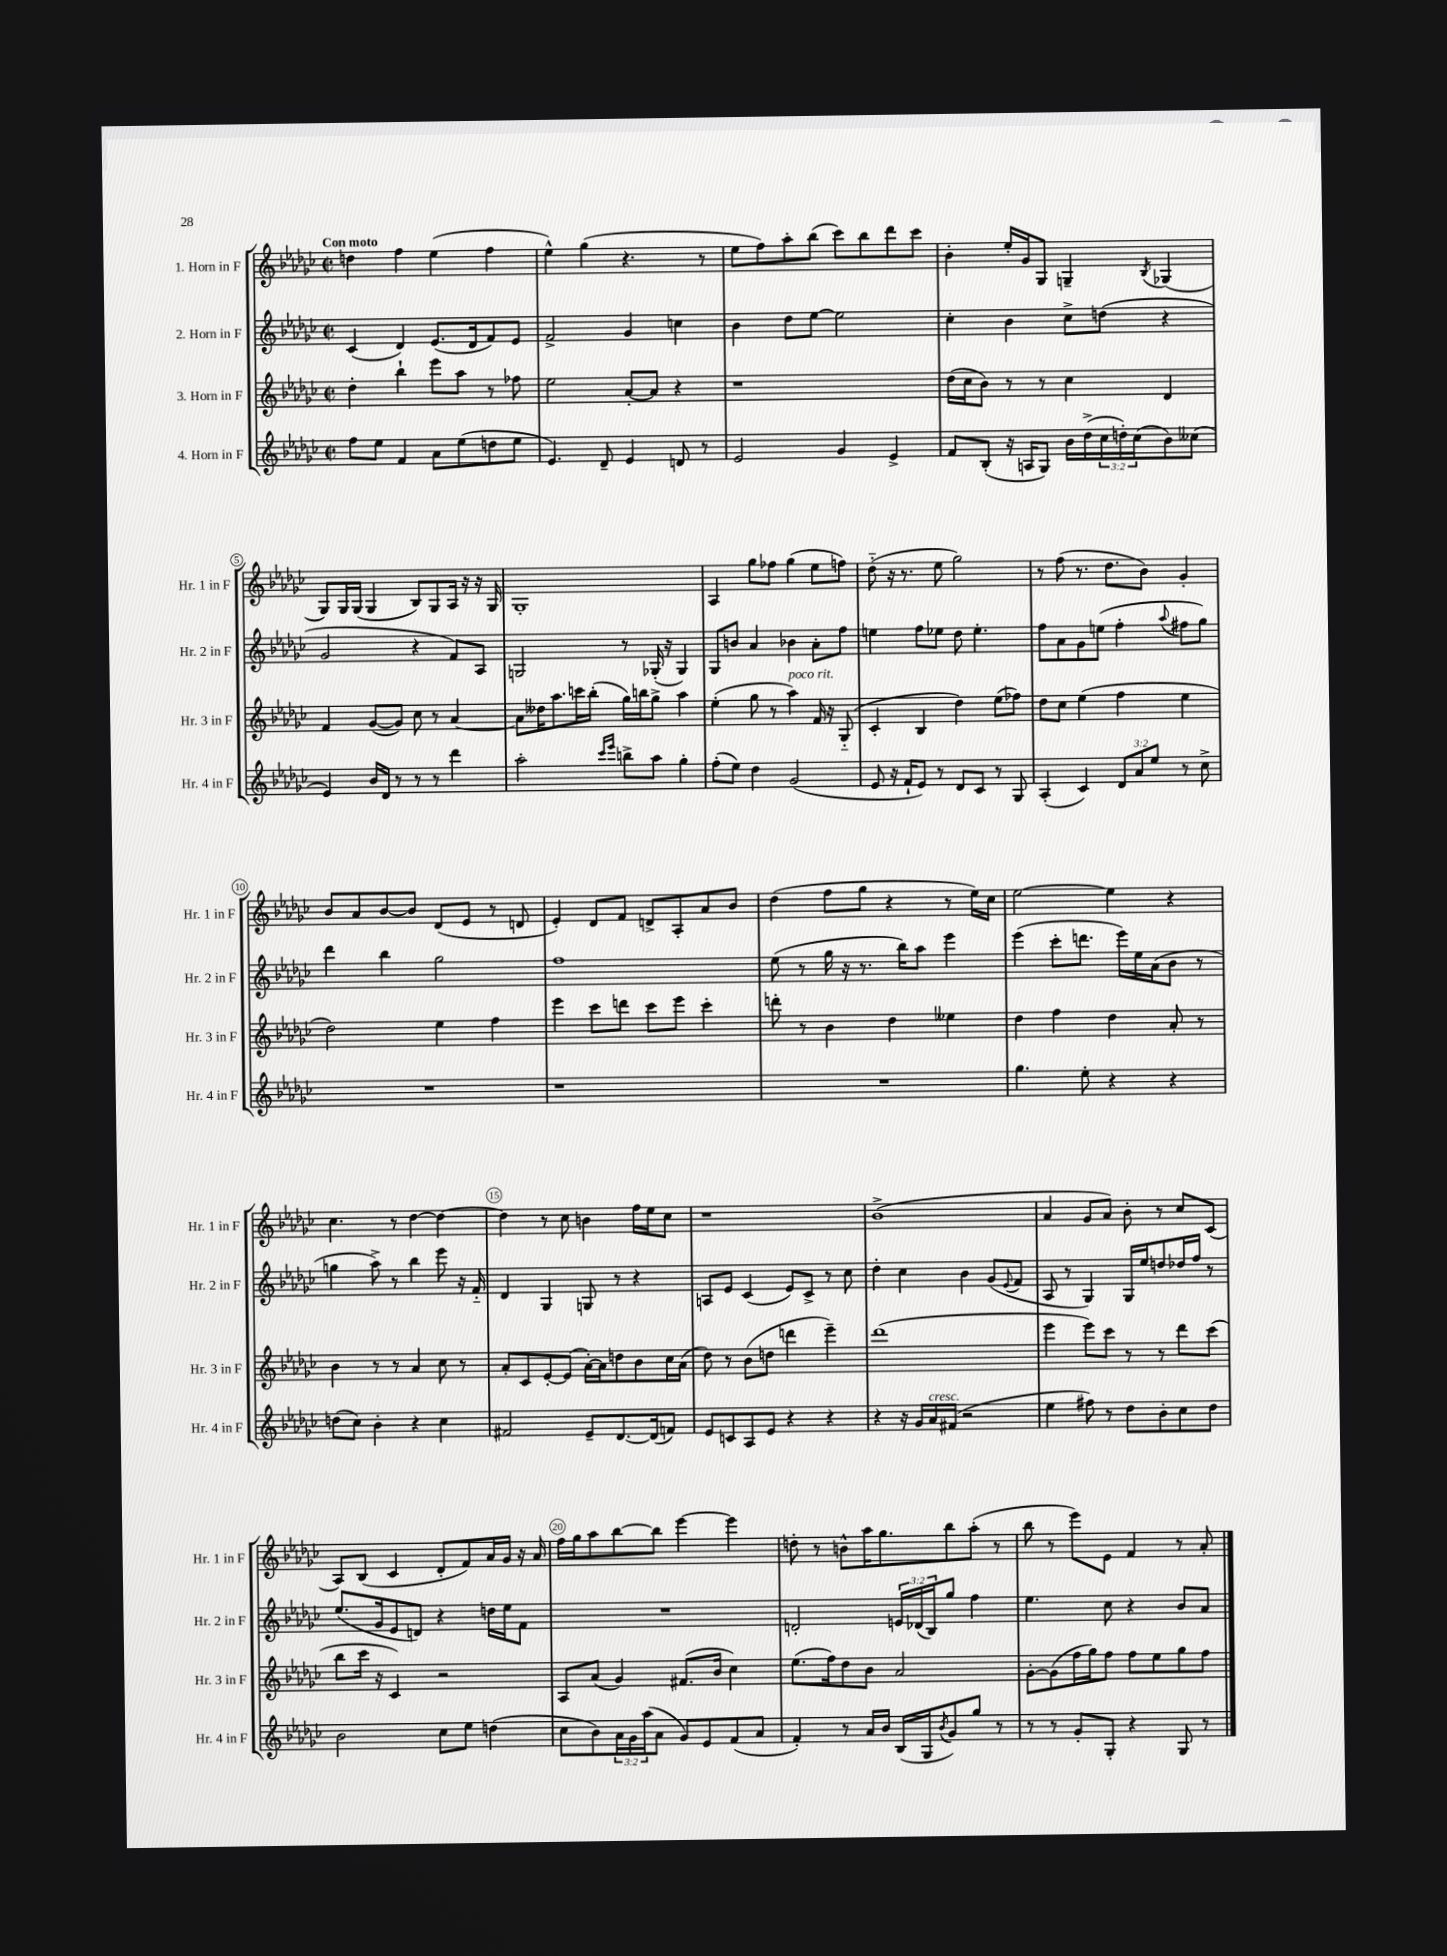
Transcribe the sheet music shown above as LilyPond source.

<<
\new StaffGroup <<
\new Staff = "s0" \with { instrumentName = "1. Horn in F" shortInstrumentName = "Hr. 1 in F" } {
    \clef treble \key ges \major \defaultTimeSignature \time 2/2 \tempo "Con moto"
    d''4 f''4 ees''4( f''4 |
    ees''4-^) ges''4( r4. r8 |
    ees''8 f''8) aes''8-. bes''8( ces'''8) bes''8 des'''8 ces'''8 |
    bes'4-. ees''16-. ges'16 ges8 g4-- \acciaccatura { bes8 } ges4( |
    ges8) ges16 ges16( ges4 bes8) ges8 aes16 r16 r16 ges16 |
    ges1-. |
    aes4 ges''8 fes''8 ges''4( ees''8 f''8) |
    des''8-_( r16 r8. ees''8 ges''2) |
    r8 f''8( r8. des''8. bes'8) ges'4-. |
    bes'8 aes'8 bes'8~ bes'8 des'8( ees'8 r8 d'8 |
    ees'4-.) des'8 f'8 d'8-> aes8-. aes'8 bes'8 |
    des''4( f''8 ges''8 r4 r8 ees''16) ces''16 |
    ees''2~ ees''4 r4 |
    ces''4. r8 des''4~ des''4~ |
    des''4 r8 ces''8 b'4 f''16 ees''16 ces''8 |
    r1 |
    bes'1->( |
    aes'4 ges'8 aes'8) bes'8-. r8 ces''8 ces'8( |
    aes8) bes8( ces'4 des'8-. f'8) aes'16 ges'16 r16 aes'16 |
    f''16 ges''16 aes''8 bes''8~ bes''8 ees'''4~ ees'''4 |
    d''8-. r8 b'8-^ aes''16 ges''8. bes''8 aes''8-.( r8 |
    bes''8 r8 ees'''8) ees'8 f'4 r8 aes'8-. \bar "|." |
}
\new Staff = "s1" \with { instrumentName = "2. Horn in F" shortInstrumentName = "Hr. 2 in F" } {
    \clef treble \key ges \major \defaultTimeSignature \time 2/2 \override Staff.TupletNumber.text = #tuplet-number::calc-fraction-text
    ces'4( des'4) ees'8.( des'16 f'8) ees'8 |
    f'2-> ges'4 c''4 |
    bes'4 des''8 ees''8~ ees''2 |
    ces''4-. bes'4 ces''8-> d''8( r4 |
    ges'2 r4 f'8) aes8 |
    g2 r8 ges16-.( r16 ges4) |
    ges8 b'8 aes'4 bes'4 aes'8-. f''8 |
    e''4 f''8 ees''8 des''8 ees''4.-. |
    f''8 aes'8 ges'8 e''8( f''4-. \appoggiatura { aes''8 } fis''8 ges''8) |
    des'''4 bes''4 ges''2 |
    f''1 |
    ees''8( r8 ges''16 r16 r8. bes''16) aes''8 ees'''4 |
    ees'''4( ces'''8-. d'''8. ees'''16) ees''16 aes'16( bes'8 r8 |
    g''4 aes''8->) r8 bes''4 ees'''8 r16 f'16-_ |
    des'4 ges4 g8 r8 r4 |
    a8 ees'8 ces'4( ees'8) ces'8-> r8 ces''8 |
    des''4-. ces''4 bes'4 ges'8( \appoggiatura { ees'8 } f'8 |
    aes8 r8 ges4) ges16 ees''16 d''8 des''16 f''16 r8 |
    ees''8.( ges'16 ees'8 d'8) r4 d''16 ees''16 f'8 |
    R1 |
    d'2-. \tuplet 3/2 { e'16 des'16( bes16) } ges''8 f''4 |
    ees''4. ces''8 r4 bes'8 aes'8 \bar "|." |
}
\new Staff = "s2" \with { instrumentName = "3. Horn in F" shortInstrumentName = "Hr. 3 in F" } {
    \clef treble \key ges \major \defaultTimeSignature \time 2/2
    des''4-. bes''4-! ees'''8 aes''8 r8 fes''8 |
    ees''2 aes'8~-. aes'8 r4 |
    r1 |
    des''16( ces''16 bes'8) r8 r8 ces''4 des'4 |
    f'4 ges'8~( ges'8) ces''8 r8 aes'4~ |
    aes'8 deses''16 aes''8. c'''16 bes''16-.( ges''16) b''16 ges''8-> aes''4 |
    ees''4-.( ges''8 r8 aes''4^\markup { \italic "poco rit." }) f'16 r16 ges8-_( |
    ces'4-. bes4 des''4) ees''8( fes''8) |
    des''8 ces''8 ees''4( f''4 ees''4 |
    des''2) ees''4 f''4 |
    ees'''4 ces'''8 d'''8 ces'''8 ees'''8 ces'''4-. |
    d'''8-. r8 bes'4 des''4 eeses''4 |
    des''4 f''4 des''4 aes'8-. r8 |
    bes'4 r8 r8 aes'4 ces''8 r8 |
    aes'8-. ces'8 ees'8~-. ees'8( aes'16~-.) aes'16 d''8 bes'8 ces''16 aes'16( |
    des''8) r8 bes'8( d''8 d'''4 ees'''4--) |
    des'''1( |
    ees'''4 ees'''8) ces'''8 r8 r8 des'''8 ces'''8( |
    bes''8 ces'''16 r16 ces'4) r2 |
    aes8 aes'8( ges'4) fis'8.( bes'16 ces''4) |
    ees''8.( f''16) des''8 bes'8 aes'2 |
    ges'8~-. ges'8( f''16 ges''16) f''8 f''8 ees''8 ges''8 f''8 \bar "|." |
}
\new Staff = "s3" \with { instrumentName = "4. Horn in F" shortInstrumentName = "Hr. 4 in F" } {
    \clef treble \key ges \major \defaultTimeSignature \time 2/2 \override Staff.TupletNumber.text = #tuplet-number::calc-fraction-text
    f''8 ees''8 f'4 aes'8 ees''8( d''8 ees''8 |
    ees'4.) des'8-- ees'4 d'8 r8 |
    ees'2 ges'4 ees'4-> |
    f'8 bes8-.( r16 a16 ges8) bes'16 des''16->( \tuplet 3/2 { ces''16 d''16-.) ces''16( } bes'8) ceses''8( |
    ees'4) bes'16 des'16 r8 r8 r8 des'''4 |
    aes''2-. \grace { ces'''16 ees'''16 } b''8-> aes''8 ges''4-. |
    f''8-.( ees''8) des''4 ges'2( |
    ees'8 r16 f'16-! ees'8) r8 des'8 ces'8 r8 ges8 |
    aes4-.( ces'4) \tuplet 3/2 { des'8 aes'8 ees''8 } r8 ces''8-> |
    R1 |
    r1 |
    R1 |
    ges''4. ees''8-. r4 r4 |
    d''8( ces''8) bes'4-. r4 ces''4 |
    fis'2 ees'8-- des'8.~ des'16( f'8) |
    ees'8 c'8 aes8 ees'8 r4 r4 |
    r4 r16 ges'16 aes'16^\markup { \italic "cresc." } fis'16( r2 |
    ees''4 fis''8) r8 des''8 bes'8-. ces''8 des''8 |
    bes'2 ces''8 ees''8 d''4( |
    ces''8 bes'8) \tuplet 3/2 { aes'16 ges'16 aes''16( } aes'8 ges'8) ees'8 f'8( aes'8 |
    f'4-.) r8 aes'16 bes'16 bes16( ges16 \acciaccatura { bes'8 } ges'8) ges''8 r8 |
    r8 r8 ges'8-. ges8-. r4 ges8 r8 \bar "|." |
}
>>
>>
\layout { \context { \Score \override BarNumber.break-visibility = ##(#f #t #t) barNumberVisibility = #(every-nth-bar-number-visible 5) \override BarNumber.stencil = #(make-stencil-circler 0.1 0.3 ly:text-interface::print) } }
